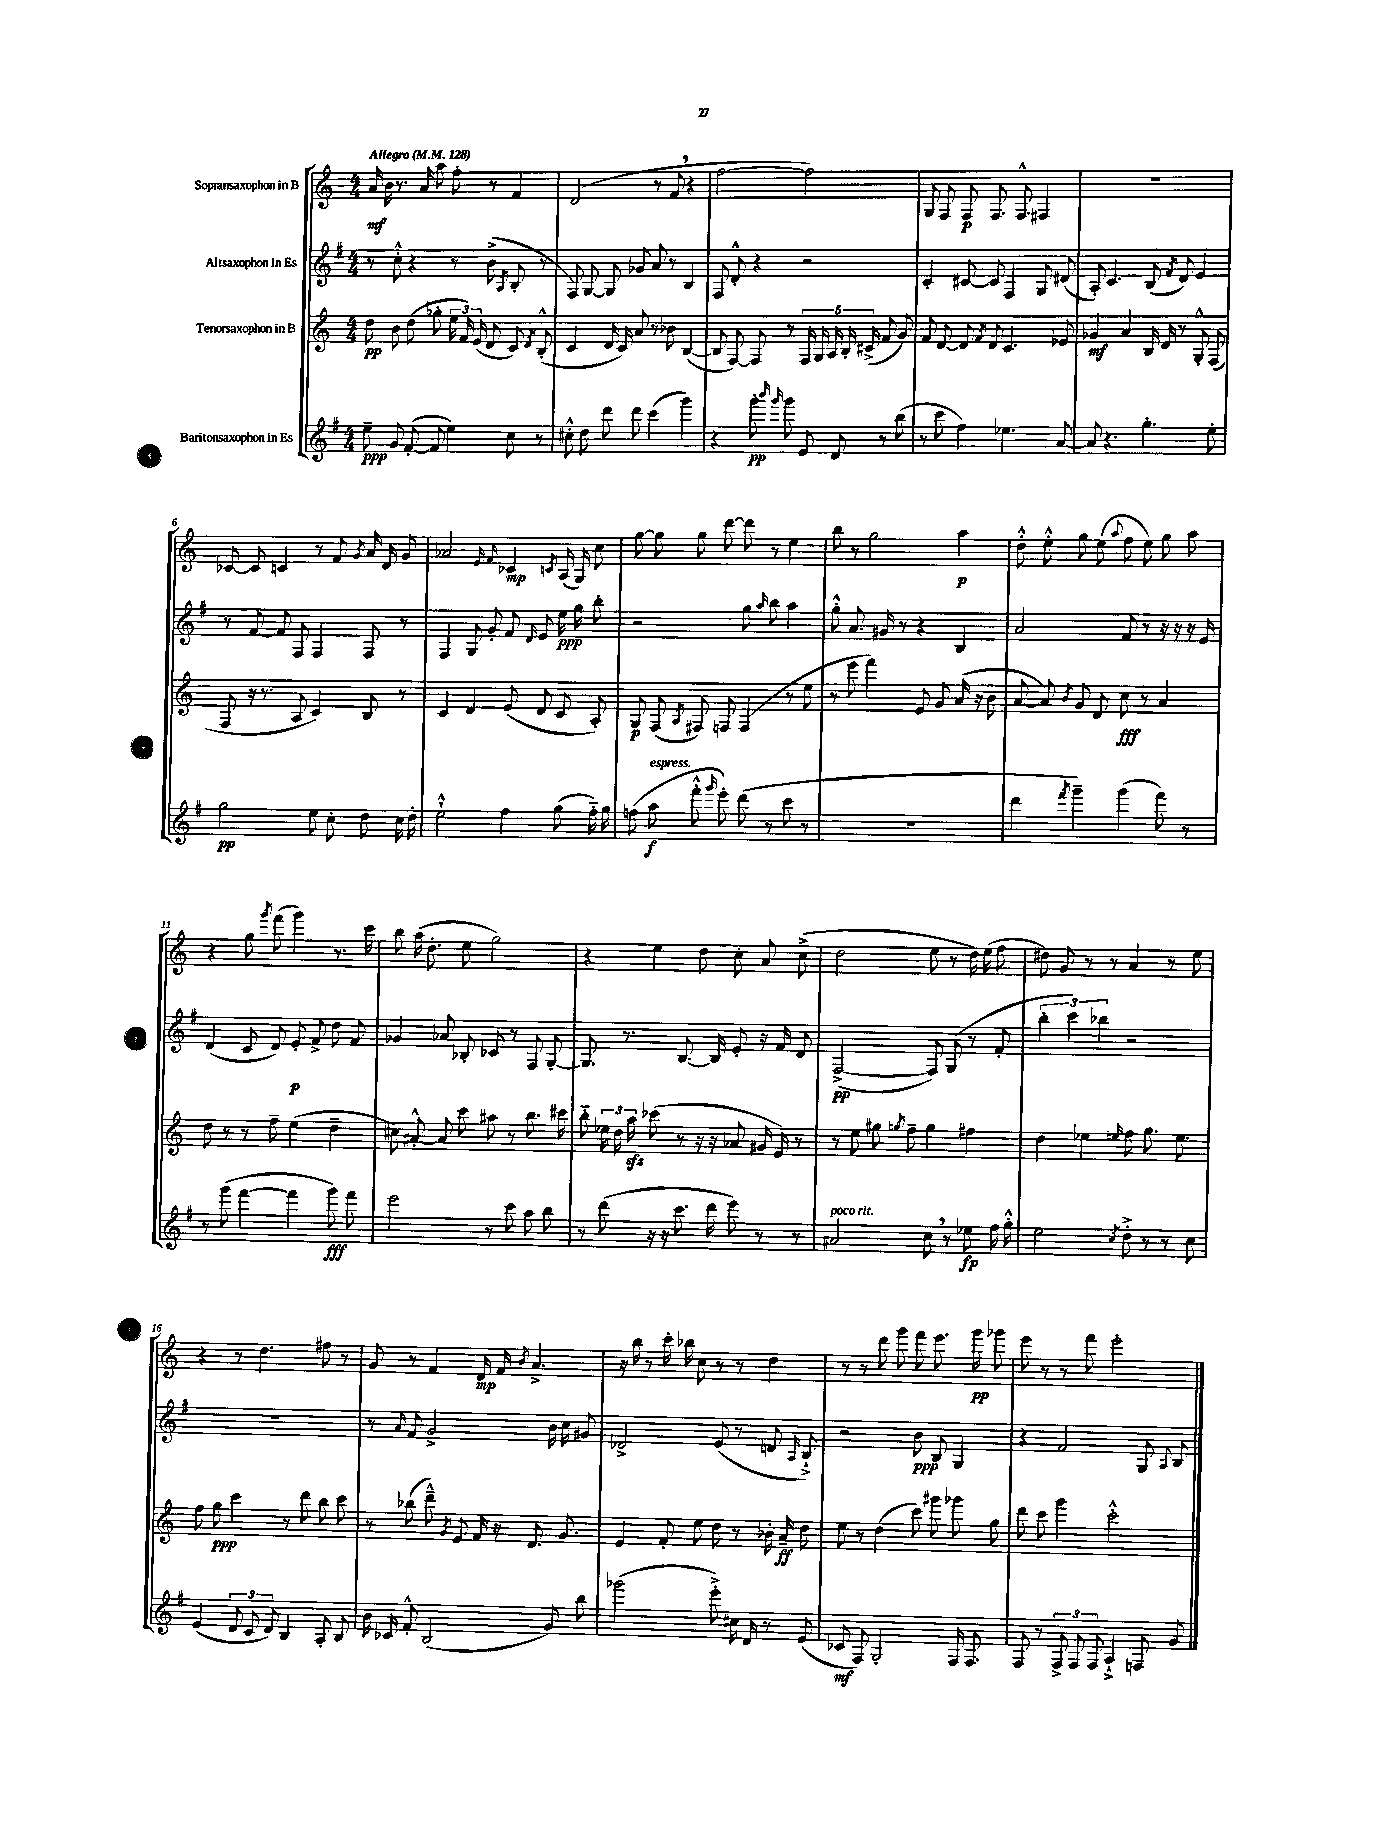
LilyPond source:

<<
\new StaffGroup <<
\new Staff = "s0" \with { instrumentName = "Sopransaxophon in B" } {
    \clef treble \key c \major \numericTimeSignature \time 4/4 \tempo "Allegro" 4 = 128
    \autoBeamOff a'16\mf b'16 r8. a'16 a''8 f''8-. r8 f'4 |
    d'2( r8 f'8 \breathe r4 |
    f''2~ f''2) |
    g8 f8 f8\p f8. f8.-^ fis4 |
    R1 |
    ces'8~ ces'8 c'4 r8 f'8 \acciaccatura { g'8 } a'16 d'16 g'8 |
    aes'2 \grace { e'16 f'16 } ces'4\mp \acciaccatura { c'8 } a16( g16) c''8 |
    g''8~ g''8 g''8 d'''8~ d'''8 r8 e''4 |
    b''8 r8 g''2 a''4\p |
    d''8-.-^ e''8-.-^ g''8 e''8( \appoggiatura { a''8 } f''8 e''8) g''8 a''8 |
    r4 g''8 \acciaccatura { g'''8 } f'''8( g'''4) r8. c'''16 |
    b''8 a''16( d''8.-. e''8 g''2) |
    r4 e''4 d''8 c''8-. a'8 c''8->( |
    d''2 e''8 r8 d''16) e''16( f''8 |
    dis''8) g'8 r8 r8 a'4 r8 e''8 |
    r4 r8 d''4. fis''8 r8 |
    g'8 r8 f'4 d'16\mp f'16 \acciaccatura { b'8 } a'4.-> |
    r16 b''16 r8 c'''16-. bes''16 c''8 r8 r8 d''4 |
    r8 r8 d'''8 g'''8 f'''8 e'''8. g'''16\pp ges'''8 |
    e'''8 r8 r8 f'''8 e'''2-. \bar "|." |
}
\new Staff = "s1" \with { instrumentName = "Altsaxophon in Es" } {
    \clef treble \key g \major \numericTimeSignature \time 4/4
    \autoBeamOff r8 c''8-.-^ r4 r8 b'8->( \acciaccatura { a8 } b8-. r8 |
    fis8) g8~ g8 ges'8 a'8 r8 b4 |
    fis8 d'8-.-^ r4 r2 |
    c'4-. cis'8~ cis'8 fis4 g8 dis'8( |
    a8-.) c'4. b8( \acciaccatura { fis'8 } d'8) e'4 |
    r8 fis'8~ fis'8 fis8 fis4 fis8 r8 |
    fis4 g8 g'8-. fis'8 \grace { d'16 } e'8 e''16\ppp g''16 b''8-. |
    r2 g''8 \grace { a''16 } b''8 a''4 |
    g''8-.-^ a'8. gis'16 r8 r4 b4 |
    a'2 fis'8 r8 r16 r16 r16 e'16 |
    d'4( c'8 d'8) e'8-.\p fis'8-> d''8 fis'8 |
    ges'4 aes'8 bes8-. ces'8 r8 fis8 g8~-. |
    g8. r8. b8.~ b16 e'8-. r16 fis'16 d'8 |
    fis2~->\pp( fis8) g8( r8 fis'8-. |
    \tuplet 3/2 { b''4-. c'''4) bes''4 } r2 |
    R1 |
    r8 \grace { a'16 } fis'8 g'2-> b'16 c''16 gis'8 |
    des'2-> e'8( r8 d'8 \grace { a16 } b8-!->) |
    r2 b'8\ppp b8 g4 |
    r4 fis'2 g8 \appoggiatura { a8 } b8 \bar "|." |
}
\new Staff = "s2" \with { instrumentName = "Tenorsaxophon in B" } {
    \clef treble \key c \major \numericTimeSignature \time 4/4
    \autoBeamOff d''8\pp b'8 d''8( ges''8-. \tuplet 3/2 { e''16 f'16) e'16( } d'8 c'8) \acciaccatura { d'8 } b8-.-^( |
    c'4 d'16 c'16) a'8 r8 bes'8 b4~( |
    b8 f8~) f8 r8 \tuplet 5/4 { f16 g16 a16 b16-. cis'16->( } f'8 g'8) |
    f'8 d'8~ d'8 \acciaccatura { f'8 } d'8 c'4. ees'8 |
    ges'4\mf a'4 b16 d'16 r8 g8-.-^ f8( |
    f8 r16 r8. a8 c'4) b8 r8 |
    c'4 d'4 e'8( d'8 c'8 a8-.) |
    g8\p f8( \acciaccatura { a8 } fis8) f8 f4( r8 e''8 |
    r8 e'''8 f'''4) e'8 g'8 a'16( r16 b'8 |
    a'8~ a'8) \acciaccatura { b'8 } g'8 d'8 c''8\fff r8 a'4 |
    d''8 r8 r8 f''8-- e''4( d''4-- |
    cis''8) ais'8~-.-^ ais'8 c'''8 ais''8 r8 b''8. cis'''16 |
    b''8-_ \tuplet 3/2 { ees''16 d''16 a''16\sfz } ces'''8( r8 r16 r16 aes'8 gis'16 e'16) r8 |
    r8 e''8 gis''8 \acciaccatura { g''8 } f''8-- g''4 fis''4 |
    d''4 ees''4 \grace { e''16 } f''8 g''8. e''8. |
    f''8 g''8\ppp c'''4 r8 d'''8 b''8 c'''8 |
    r8 bes''8( d'''8---^) \acciaccatura { g'8 } e'8 f'16 r16 d'8. g'8. |
    e'4 f'8-. e''8 d''8 r8 bes'16-. a'16--\ff d''8 |
    e''8 r8 d''4( c'''8) gis'''8 ges'''8 g''8 |
    d'''8 c'''8 g'''4 c'''2-.-^ \bar "|." |
}
\new Staff = "s3" \with { instrumentName = "Baritonsaxophon in Es" } {
    \clef treble \key g \major \numericTimeSignature \time 4/4
    \autoBeamOff e''8--\ppp g'8 fis'8~-.( fis'8 e''4) c''8 r8 |
    cis''8-.-^ d''8 d'''8 d'''8 c'''4( g'''4) |
    r4 g'''8-.\pp \grace { b'''16 g'''16 } g'''8 e'8 d'8 r8 b''8( |
    r8 c'''8 fis''4) ees''4. a'8~ |
    a'8 r4. g''4.-. e''8-. |
    g''2\pp e''8 c''8-. d''8 c''16 d''16-. |
    e''2-!-^ fis''4 g''8( fis''16-_) g''16 |
    f''8( a''8\f^\markup { \italic "espress." } fis'''8-.-^ \grace { g'''16 } e'''8-.) d'''8( r8 c'''8 r8 |
    R1 |
    d'''4 \acciaccatura { fis'''8 } g'''4--) g'''4( fis'''8) r8 |
    r8 g'''8( fis'''4~ fis'''4 g'''8\fff) fis'''8 |
    e'''2 r8 c'''8 a''8 b''8 |
    r8 d'''8( r16 r16 c'''8. d'''16 e'''8) r8 r8 |
    ais'2^\markup { \italic "poco rit." } c''8 \breathe r8 ees''8\fp fis''16 g''16-.-^ |
    e''2 \acciaccatura { c''8 } d''8-.-> r8 r8 c''8 |
    e'4( \tuplet 3/2 { d'8 c'8 d'8) } b4 a8-. b8 |
    b'16 ces'16 fis'8-.-^ b2( g'8) b''8 |
    ges'''2( e'''8-.->) cis''16 d'16 r8 e'8( |
    ces'8\mf fis8) g2-. fis16 fis8. |
    fis8 r8 \tuplet 3/2 { fis8-> fis8 fis8 } a4-!-> f8 g'8 \bar "|." |
}
>>
>>
